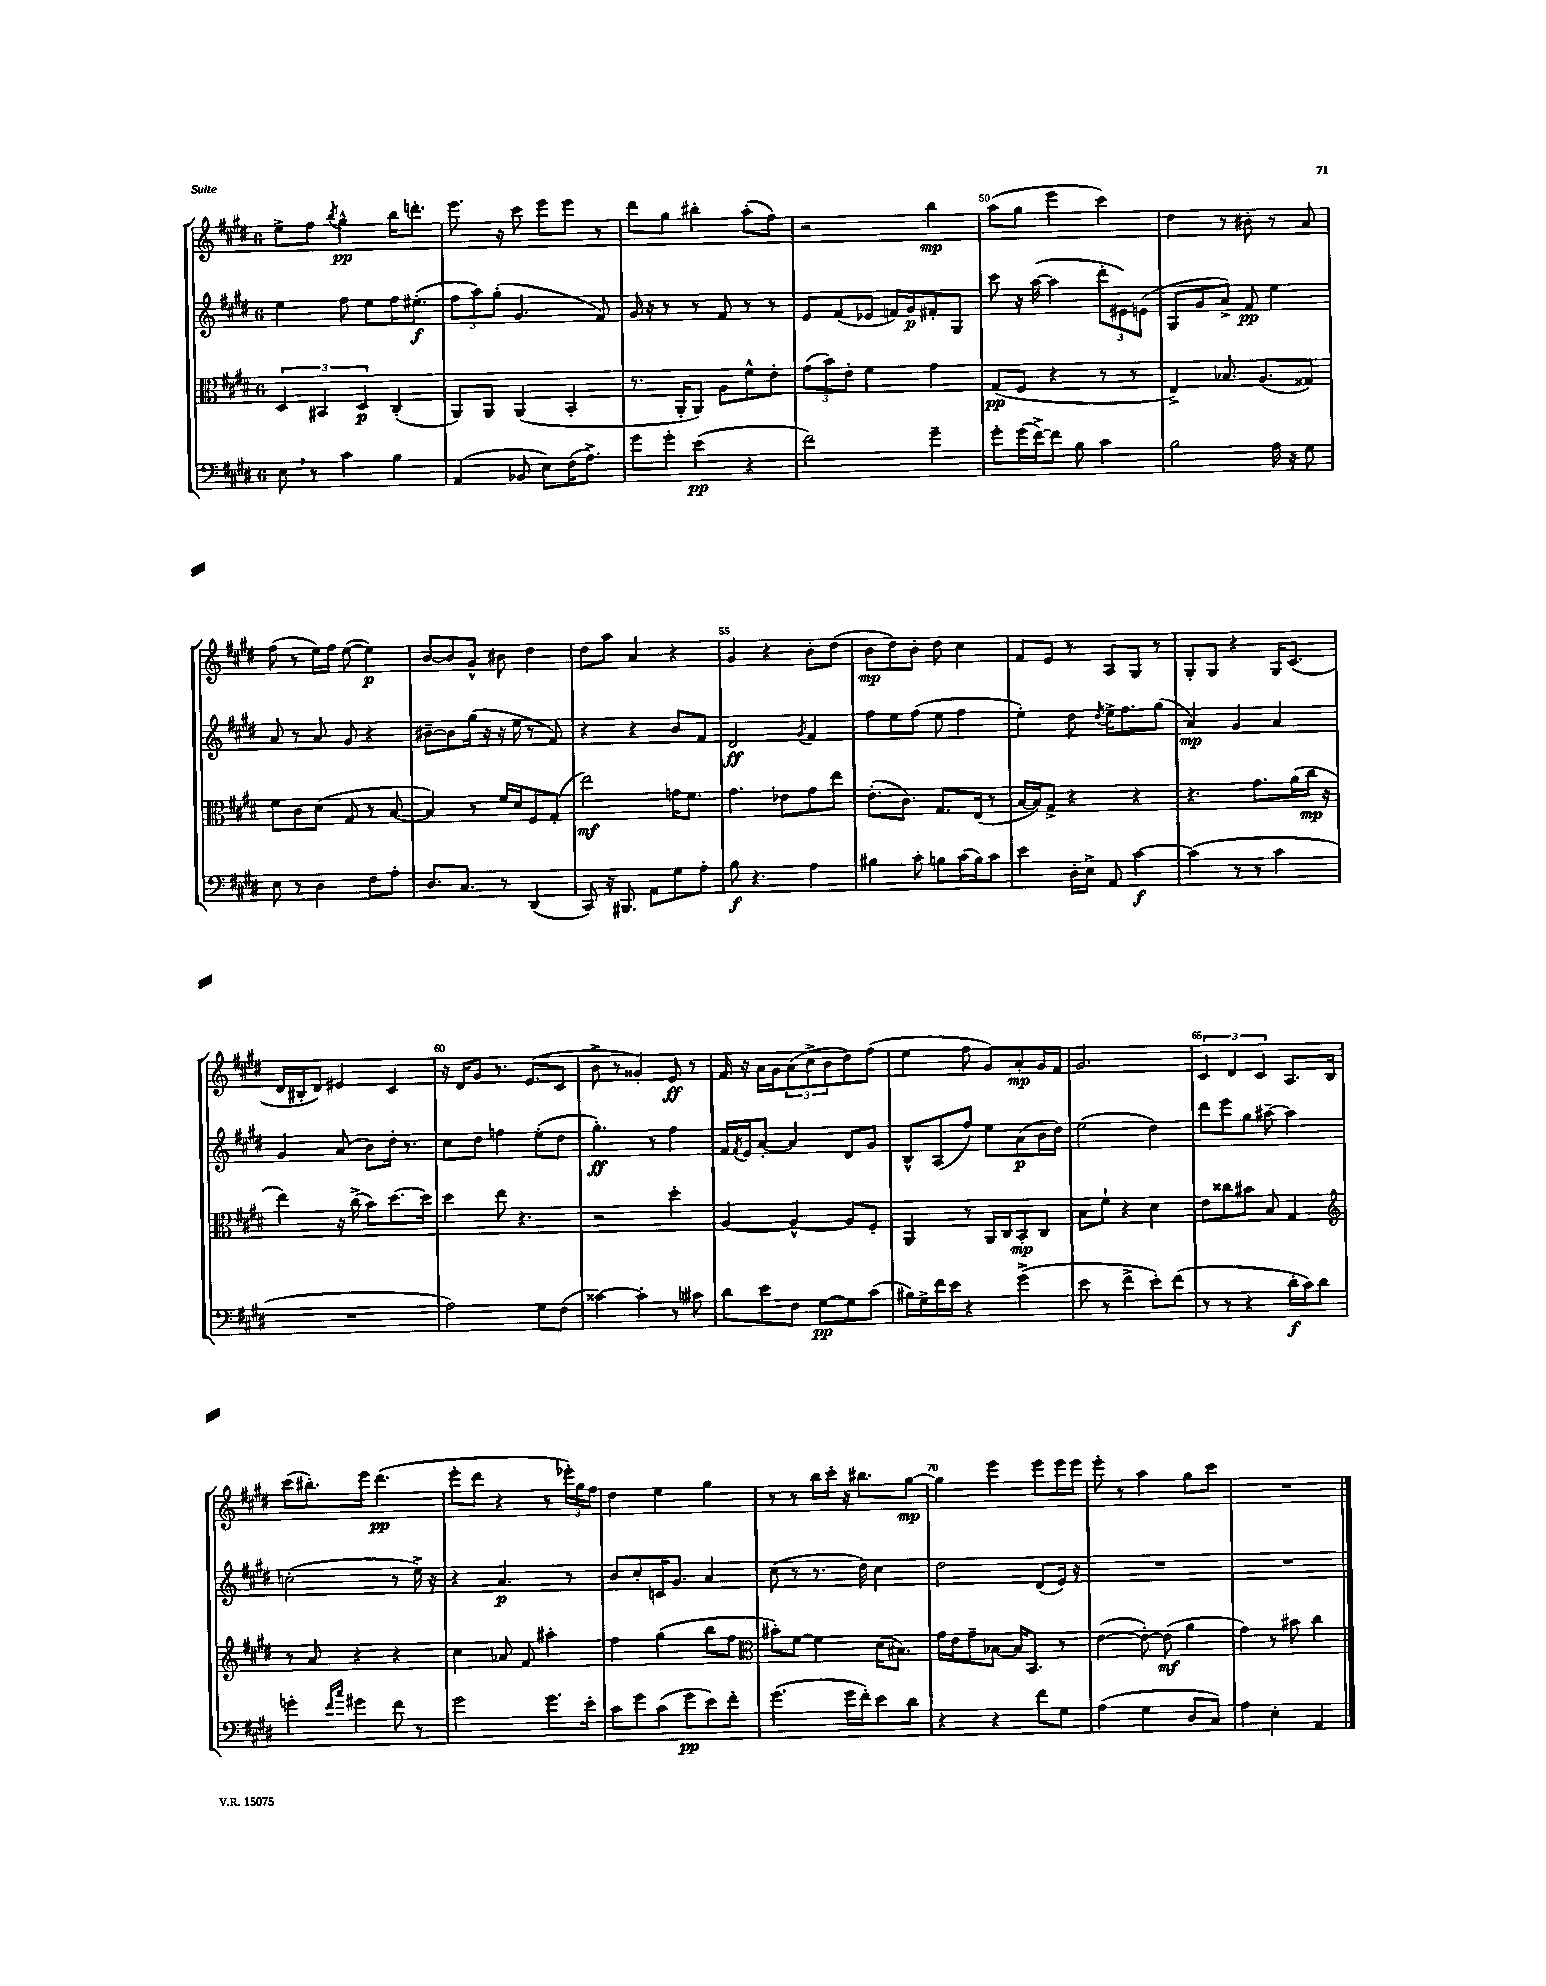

**kern	**kern	**kern	**kern
*staff4	*staff3	*staff2	*staff1
*clefF4	*clefC3	*clefG2	*clefG2
*k[f#c#g#d#]	*k[f#c#g#d#]	*k[f#c#g#d#]	*k[f#c#g#d#]
*M6/8	*M6/8	*M6/8	*M6/8
8E\	6D#/	4ee\	8ee^\L
8r	.	.	8ff#\J
.	6BB#/	.	.
.	.	.	8qbb/
4c#\	.	8ff#\	4gg#^^\
.	6D#/	.	.
.	.	8ee\L	.
4B\	(4C#'/	16ff#\K	16bb\LK
.	.	(8.ee#'\J	8.ddd'\J
=	=	=	=
(4AA/	8AA/L)	12ff#\L	8.eee\
.	.	12aa\)	.
.	8AA/J	.	.
.	.	(12gg#'\J	.
.	.	.	16r
8BB-/	(4AA/	4.g#/	8ccc#\
8E\L)	.	.	8eee\L
(16F#\K	4BB'/	.	8eee\J
8.A^\J)	.	.	.
.	.	8f#/)	8r
=	=	=	=
8g#\L	8.r	16g#/	8ddd#\L
.	.	16r	.
8g#'\J	.	8r	8gg#\J
.	16AA'/LK	.	.
(4e\	8AA/J)	8r	4bb#'\
.	8A\L	8f#/	.
4r	8f#^^\	8r	(8aa'\L
.	8e'\J	8r	8ff#\J)
=	=	=	=
2f#\)	(12g#\L	8e/L	2r
.	12b\)	.	.
.	.	(8f#/	.
.	12e'\J	.	.
.	4f#\	8e-/J	.
.	.	16f/LL)	.
.	.	16g#/J	.
4g#~\	4g#\	8f#'/	4bb\
.	.	8G#/J	.
=	=	=	=
8g#'\L	(8G#/L	8ccc#\	(8aa\L
(16g#\L	8F#/J	16r	8gg#\J
[16f#^\J)	.	([16aa\	.
8f#\]J	4r	4aa\]	4eee\
8B\	.	.	.
4c#\	8r	12ddd#'\L	4ccc#\)
.	.	12e#\)	.
.	8r	.	.
.	.	(12e\J	.
=	=	=	=
2B\	4E^/)	8G#/L	4dd#\
.	.	8g#/	.
.	8.B-/	8a^/J)	8r
.	.	8f#/	8b#'\
.	(8.A/L	.	.
16A\	.	4ee\	8r
16r	.	.	.
8G#\	8G##/J)	.	8a/
=	=	=	=
8E\	8f#\L	8a/	(8ff#\
8r	8c#\	8r	8r
4D#\	(8d#\J	8a/	16ee\LL)
.	.	.	16ff#\JJ
.	8G#/	8g#/	([8ee\
8F#\L	8r	4r	4ee\])
8A'\J	[8B/	.	.
=	=	=	=
8.D#/L	4B/])	[8b#~\L	[8b/L
.	.	8b#\]	8b/]
8.C#/J	.	.	.
.	8r	(16gg#\Jk	8g#^^/J
.	.	16r	.
8r	16f#/LL	16r	8b#\
.	16d#/J	16ee\	.
(4DD#/	8F#/	8r	4dd#\
.	(8G#'/J	8f#/)	.
=	=	=	=
8CC#/)	2ee\)	4r	8dd#\L
16r	.	.	8aa\J
8.BBB#/	.	.	.
.	.	4r	4a/
8AA\L	.	.	.
8G#\	16g\LK	8b/L	4r
.	8.f#\J	.	.
8A'\J	.	8f#/J	.
=	=	=	=
8B\	4.g#\	2d#/	4g#/
4.r	.	.	.
.	.	.	4r
.	8e-\L	.	.
.	.	8qg#/	.
4A\	8g#\	4f#/	8b'\L
.	8ee\J	.	(8dd#\J
=	=	=	=
4B#\	(8.e'\L	8ff#\L	8b\L
.	.	8ee\	8dd#\)
.	8.c#\J)	.	.
8c#'\	.	(8ff#\J	8b'\J
8B\L	8.G#/L	8ee\	8dd#\
(16c#\L	.	4ff#\	4cc#\
16B\J)	(16E/Jk	.	.
8c#\J	8r	.	.
=	=	=	=
4e\	[16B/LL	4ee'\)	8f#/L
.	16B/]J)	.	.
.	8G#^/J	.	8e/J
16D#'\LL	4r	8dd#\	8r
16E^\JJ	.	.	.
.	.	8qdd#/	.
8AA/	.	16ee^\LK	8A/L
.	.	8.ff#\	.
[4c#\	4r	.	8G#/J
.	.	(8gg#\J	8r
=	=	=	=
(4c#\]	4.r	4a/)	8G#'/L
.	.	.	8G#/J
8r	.	4g#/	4r
8r	8.g#\L	.	.
4c#\	.	4a/	16G#/LK
.	(16a\L	.	(8.c#/J
.	16cc#\JJ	.	.
.	16r	.	.
=	=	=	=
2.r	4ee\)	4g#/	16d#/LL
.	.	.	16B#'/J
.	.	.	8d#/J)
.	16r	(8a/	4e#/
.	(16cc#^\	.	.
.	8b\L)	8b\L)	.
.	[8.dd#\	16dd#'\Jk	4c#/
.	.	8.r	.
.	16dd#\]Jk	.	.
=	=	=	=
2A\)	4dd#\	8cc#\L	16r
.	.	.	16d#/LK
.	.	8dd#\J	8g#/J
.	8ee\	4ff\	8.r
.	4.r	.	.
.	.	.	(8.e/L
8G#\L	.	(8ee'\L	.
(8F#\J	.	8dd#\J	8c#/J
=	=	=	=
[4c##\)	2r	4.gg#'\)	8b^\
.	.	.	8r
4c##'\]	.	.	4g##'/)
.	.	8r	.
8r	4dd#'\	4ff#\	8e/
8c#\	.	.	8r
=	=	=	=
8d#\L	[4A/	16f#/LL	16f#/
.	.	8qf#/	.
.	.	16e/J	16r
8e\	.	[8a'/J	16a\LL
.	.	.	16g#\J
8F#\J	4A^^/_	4a/]	(12a\
.	.	.	12cc#^\
[8G#\L	.	.	.
.	.	.	12b\
8G#\]	8A/]L	8d#/L	8dd#\)
(8c#\J	8F#'/J	8g#/J	(8ff#\J
=	=	=	=
16B#\LL)	4AA/	8B^^/L	4ee\
16G#^\	.	.	.
16f#\	.	(8A/	.
16e\JJ	.	.	.
4r	8r	8ff#/J)	8ff#\
.	16AA/LL	8ee\L	8g#/L)
.	16C#/J	.	.
(4g#^\	8BB'/	(8a\	8a'/
.	8C#/J	16b\L	16g#/L
.	.	16dd#\JJ)	16f#/JJ
=	=	=	=
8e\	8B\L	(2ee\	2.g#/
8r	8f#`\J	.	.
4f#^\	4r	.	.
8e'\L)	4d#\	4dd#\)	.
(8f#\J	.	.	.
=	=	=	=
8r	8e\L	8ddd#\L	6c#/
8r	8cc##\	8eee\	.
.	.	.	6d#/
4r	8b#\J	8gg#\J	.
.	.	.	6c#/
.	8B/	[8aa#~\	.
16d#'\LL	4G#/	4aa#\]	8.A/L
16c#\J)	.	.	.
8d#\J	.	.	.
.	.	.	16B/Jk
=	=	=	=
*	*clefG2	*	*
4g'\	8r	(2cc'\	(8ccc#\L
.	8a/	.	8.bb#'\)
16qqf#/LL	.	.	.
16qqcc#/JJ	.	.	.
4g#\	4r	.	.
.	.	.	16eee\Jk
.	.	.	(4.ddd#\
8f#\	4r	8r	.
8r	.	16ee^\)	.
.	.	16r	.
=	=	=	=
2g#\	4cc#\	4r	8eee'\L
.	.	.	8ddd#\J
.	8a-/	4.a/	4r
.	8f#/	.	.
8.g#\L	4aa#'\	.	8r
.	.	8r	24eee-'\LL)
.	.	.	24gg#\
16e'\Jk	.	.	.
.	.	.	24ff#\JJ
=	=	=	=
8c#\L	4ff#\	8b/L	4dd#\
8g#\	.	8cc#'/	.
(8c#\J	(4gg#\	16c/K	4ee\
.	.	8.g#/J	.
8g#\L	.	.	.
8e\)	8bb\L	4a/	4gg#\
8f#'\J	8ff#\J	.	.
=	=	=	=
*	*clefC3	*	*
(4.g#\	8b#'\L)	(8cc#\	8r
.	[8f#\J	8r	8r
.	4f#\]	8.r	16bb\LL
.	.	.	16ccc#'\JJ
16g#\LL	.	.	16r
16f#'\J)	.	16dd#\)	8.bb#\L
8e\	(16d#\LK	4cc#\	.
.	8.B#\J)	.	.
8d#\J	.	.	[8gg#\J
=	=	=	=
4r	16g#\LL	2dd#\	4gg#\]
.	16e\J	.	.
.	8g#~\	.	.
4r	[8B-\J	.	4eee\
.	16B-/]LK	.	.
.	8.BB/J	.	.
8f#\L	.	(8d#/L	8eee\L
8G#\J	8r	16e/Jk)	16eee\L
.	.	16r	16eee\JJ
=	=	=	=
(4A\	([4e\	2.r	8eee'\
.	.	.	8r
4G#\	8e'\_)	.	4aa\
.	(8e\]	.	.
8D#/L	4a\	.	8gg#\L
8C#/J)	.	.	8ccc#\J
=	=	=	=
4A\	4g#\)	2.r	2.r
4E'\	8r	.	.
.	8b#\	.	.
4AA/	4cc#\	.	.
==	==	==	==
*-	*-	*-	*-
